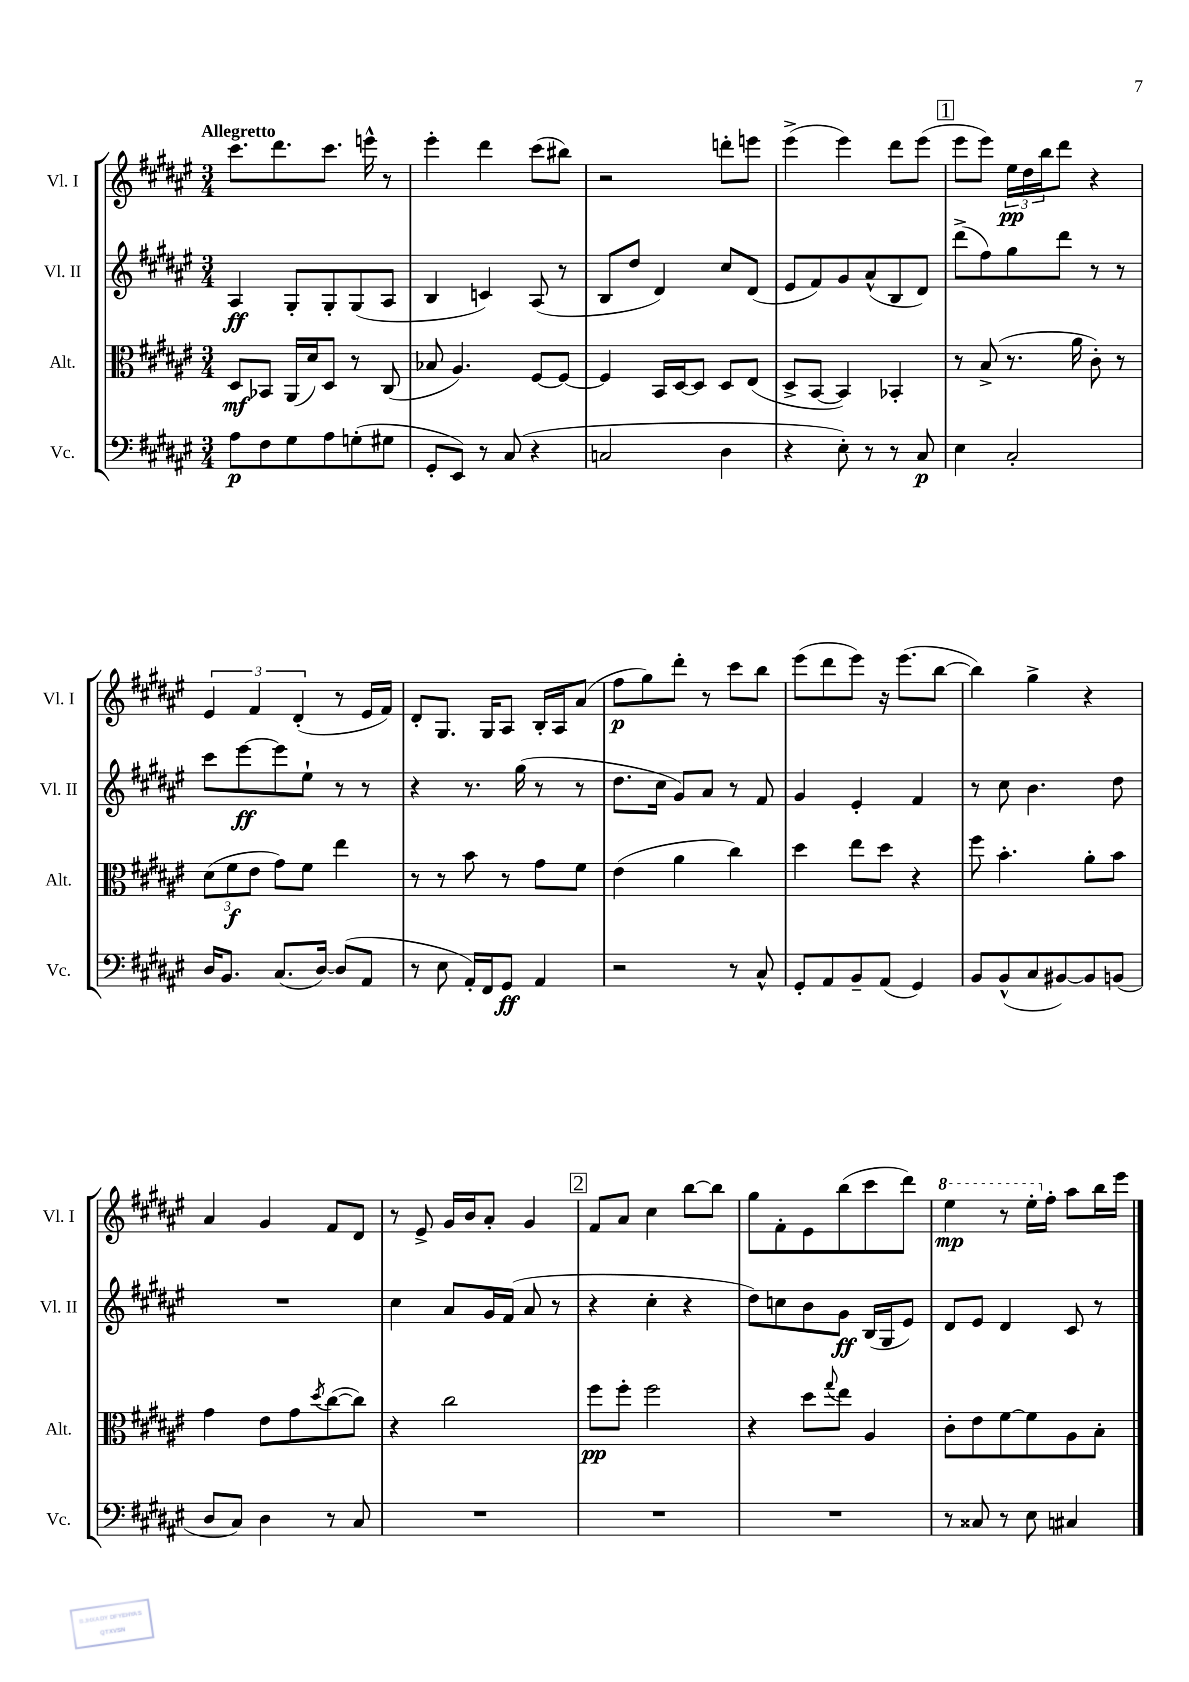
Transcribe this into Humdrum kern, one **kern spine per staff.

**kern	**dynam	**kern	**dynam	**kern	**dynam	**kern	**dynam
*part4	*part4	*part3	*part3	*part2	*part2	*part1	*part1
*staff4	*staff4	*staff3	*staff3	*staff2	*staff2	*staff1	*staff1
*I"Vc.	*	*I"Alt.	*	*I"Vl. II	*	*I"Vl. I	*
*I'Vc.	*	*I'Alt.	*	*I'Vl. II	*	*I'Vl. I	*
*clefF4	*	*clefC3	*	*clefG2	*	*clefG2	*
*k[f#c#g#d#a#e#]	*	*k[f#c#g#d#a#e#]	*	*k[f#c#g#d#a#e#]	*	*k[f#c#g#d#a#e#]	*
*M3/4	*	*M3/4	*	*M3/4	*	*M3/4	*
=1	=1	=1	=1	=1	=1	=1	=1
!	!	!	!	!	!	!LO:TX:a:B:t=Allegretto	!
8A#\L	p	8D#/L	mf	4A#/	ff	8.ccc#\L	.
8F#\	.	8BB-X/J	.	.	.	.	.
.	.	.	.	.	.	8.ddd#\	.
8G#\	.	(16AA#/LL	.	8G#'/L	.	.	.
.	.	16d#/J)	.	.	.	.	.
8A#\	.	8D#/J	.	8G#'/	.	8.ccc#\J	.
(8Gn'\	.	8r	.	(8G#/	.	.	.
.	.	.	.	.	.	16eeen^^\	.
8G#X\J	.	(8C#/	.	8A#/J	.	8r	.
=2	=2	=2	=2	=2	=2	=2	=2
8GG#'/L	.	8B-X/	.	4B/	.	4eee#'\	.
8EE#/J)	.	4.A#/)	.	.	.	.	.
8r	.	.	.	4cn/)	.	4ddd#\	.
(8C#/	.	.	.	.	.	.	.
4r	.	[8F#/L	.	(8A#/	.	(8ccc#\L	.
.	.	8F#/J_	.	8r	.	8bb#X\J)	.
=3	=3	=3	=3	=3	=3	=3	=3
2Cn/	.	4F#/]	.	8B/L	.	2r	.
.	.	.	.	8dd#/J	.	.	.
.	.	16BB/LL	.	4d#/)	.	.	.
.	.	[16D#/J	.	.	.	.	.
.	.	8D#/J]	.	.	.	.	.
4D#\	.	8D#/L	.	8cc#/L	.	8dddn'\L	.
.	.	(8E#/J	.	(8d#/J	.	8eeen\J	.
=4	=4	=4	=4	=4	=4	=4	=4
4r	.	8D#^/L	.	8e#/L	.	(4eee#^\	.
.	.	[8BB/J	.	8f#/)	.	.	.
8E#'\)	.	4BB/])	.	8g#/	.	4eee#\)	.
8r	.	.	.	(8a#^^/	.	.	.
8r	.	4BB-X'/	.	8B/	.	8ddd#\L	.
8C#/	p	.	.	8d#/J)	.	(8eee#\J	.
!!LO:REH:place=s1:t=1
=5	=5	=5	=5	=5	=5	=5	=5
4E#\	.	8r	.	(8ddd#^\L	.	8eee#\L	.
.	.	(8B^/	.	8ff#\)	.	8eee#\J)	.
2C#'/	.	8.r	.	8gg#\	.	24ee#\LL	pp
.	.	.	.	.	.	24dd#\	.
.	.	.	.	.	.	24bb\J	.
.	.	.	.	8ddd#\J	.	8ddd#\J	.
.	.	16a#\	.	.	.	.	.
.	.	8c#'\)	.	8r	.	4r	.
.	.	8r	.	8r	.	.	.
!!LO:LB:g=z
=6	=6	=6	=6	=6	=6	=6	=6
16D#/KL	.	(12d#\L	.	8ccc#\L	.	6e#/	.
8.BB/J	.	.	.	.	.	.	.
.	.	12f#\	f	.	.	.	.
.	.	.	.	[8eee#\	ff	.	.
.	.	12e#\J	.	.	.	6f#/	.
(8.C#/L	.	8g#\L)	.	8eee#\]	.	.	.
.	.	.	.	.	.	(6d#'/	.
.	.	8f#\J	.	8ee#`\J	.	.	.
[16D#/Jk)	.	.	.	.	.	.	.
(8D#/L]	.	4ee#\	.	8r	.	8r	.
8AA#/J	.	.	.	8r	.	16e#/LL	.
.	.	.	.	.	.	16f#/JJ)	.
=7	=7	=7	=7	=7	=7	=7	=7
8r	.	8r	.	4r	.	8d#'/L	.
8E#\	.	8r	.	.	.	8.G#/J	.
16AA#'/LL)	.	8b\	.	8.r	.	.	.
16FF#/J	.	.	.	.	.	16G#/KL	.
8GG#/J	ff	8r	.	.	.	8A#/J	.
.	.	.	.	(16gg#\	.	.	.
4AA#/	.	8g#\L	.	8r	.	16B'/LL	.
.	.	.	.	.	.	16A#/J	.
.	.	8f#\J	.	8r	.	(8a#/J	.
=8	=8	=8	=8	=8	=8	=8	=8
2r	.	(4e#\	.	8.dd#\L	.	8ff#\L	p
.	.	.	.	.	.	8gg#\)	.
.	.	.	.	16cc#\Jk	.	.	.
.	.	4a#\	.	8g#/L)	.	8ddd#'\J	.
.	.	.	.	8a#/J	.	8r	.
8r	.	4cc#\)	.	8r	.	8ccc#\L	.
8C#^^/	.	.	.	8f#/	.	8bb\J	.
=9	=9	=9	=9	=9	=9	=9	=9
8GG#'/L	.	4dd#\	.	4g#/	.	(8eee#\L	.
8AA#/	.	.	.	.	.	8ddd#\	.
8BB~/	.	8ee#\L	.	4e#'/	.	8eee#\J)	.
(8AA#/J	.	8dd#\J	.	.	.	16r	.
.	.	.	.	.	.	(8.eee#\L	.
4GG#/)	.	4r	.	4f#/	.	.	.
.	.	.	.	.	.	[8bb\J	.
=10	=10	=10	=10	=10	=10	=10	=10
8BB/L	.	8ff#\	.	8r	.	4bb\])	.
(8BB^^/	.	4.b'\	.	8cc#\	.	.	.
8C#/	.	.	.	4.b\	.	4gg#^\	.
[8BB#X/)	.	.	.	.	.	.	.
8BB#/]	.	8a#'\L	.	.	.	4r	.
(8BBn/J	.	8b\J	.	8dd#\	.	.	.
!!LO:LB:g=z
=11	=11	=11	=11	=11	=11	=11	=11
8D#/L	.	4g#\	.	2.r	.	4a#/	.
8C#/J)	.	.	.	.	.	.	.
4D#\	.	8e#\L	.	.	.	4g#/	.
.	.	8g#\	.	.	.	.	.
.	.	8qdd#/	.	.	.	.	.
8r	.	([8cc#\	.	.	.	8f#/L	.
8C#/	.	8cc#\J])	.	.	.	8d#/J	.
=12	=12	=12	=12	=12	=12	=12	=12
2.r	.	4r	.	4cc#\	.	8r	.
.	.	.	.	.	.	8e#^/	.
.	.	2cc#\	.	8a#/L	.	16g#/LL	.
.	.	.	.	.	.	16b/J	.
.	.	.	.	16g#/L	.	8a#'/J	.
.	.	.	.	(16f#/JJ	.	.	.
.	.	.	.	8a#/	.	4g#/	.
.	.	.	.	8r	.	.	.
!!LO:REH:place=s1:t=2
=13	=13	=13	=13	=13	=13	=13	=13
2.r	.	8ff#\L	pp	4r	.	8f#/L	.
.	.	8ff#'\J	.	.	.	8a#/J	.
.	.	2ff#\	.	4cc#'\	.	4cc#\	.
.	.	.	.	4r	.	[8bb\L	.
.	.	.	.	.	.	8bb\J]	.
=14	=14	=14	=14	=14	=14	=14	=14
2.r	.	4r	.	8dd#\L)	.	8gg#\L	.
.	.	.	.	8ccn\	.	8f#'\	.
.	.	8dd#\L	.	8b\	.	8e#\	.
.	.	8qqgg#/	.	.	.	.	.
.	.	8ee#\J	.	8g#\J	ff	(8bb\	.
.	.	4A#/	.	(16B/LL	.	8ccc#\	.
.	.	.	.	16G#/J	.	.	.
.	.	.	.	8e#/J)	.	8ddd#\J)	.
=15	=15	=15	=15	=15	=15	=15	=15
*	*	*	*	*	*	*8va	*
8r	.	8c#'\L	.	8d#/L	.	4eee#\	mp
8C##X/	.	8e#\	.	8e#/J	.	.	.
8r	.	[8f#\	.	4d#/	.	8r	.
8E#\	.	8f#\]	.	.	.	16eee#'\LL	.
*	*	*	*	*	*	*X8va	*
.	.	.	.	.	.	16ff#'\JJ	.
4C#X/	.	8A#\	.	8c#/	.	8aa#\L	.
.	.	8B'\J	.	8r	.	16bb\L	.
.	.	.	.	.	.	16eee#\JJ	.
==	==	==	==	==	==	==	==
*-	*-	*-	*-	*-	*-	*-	*-
